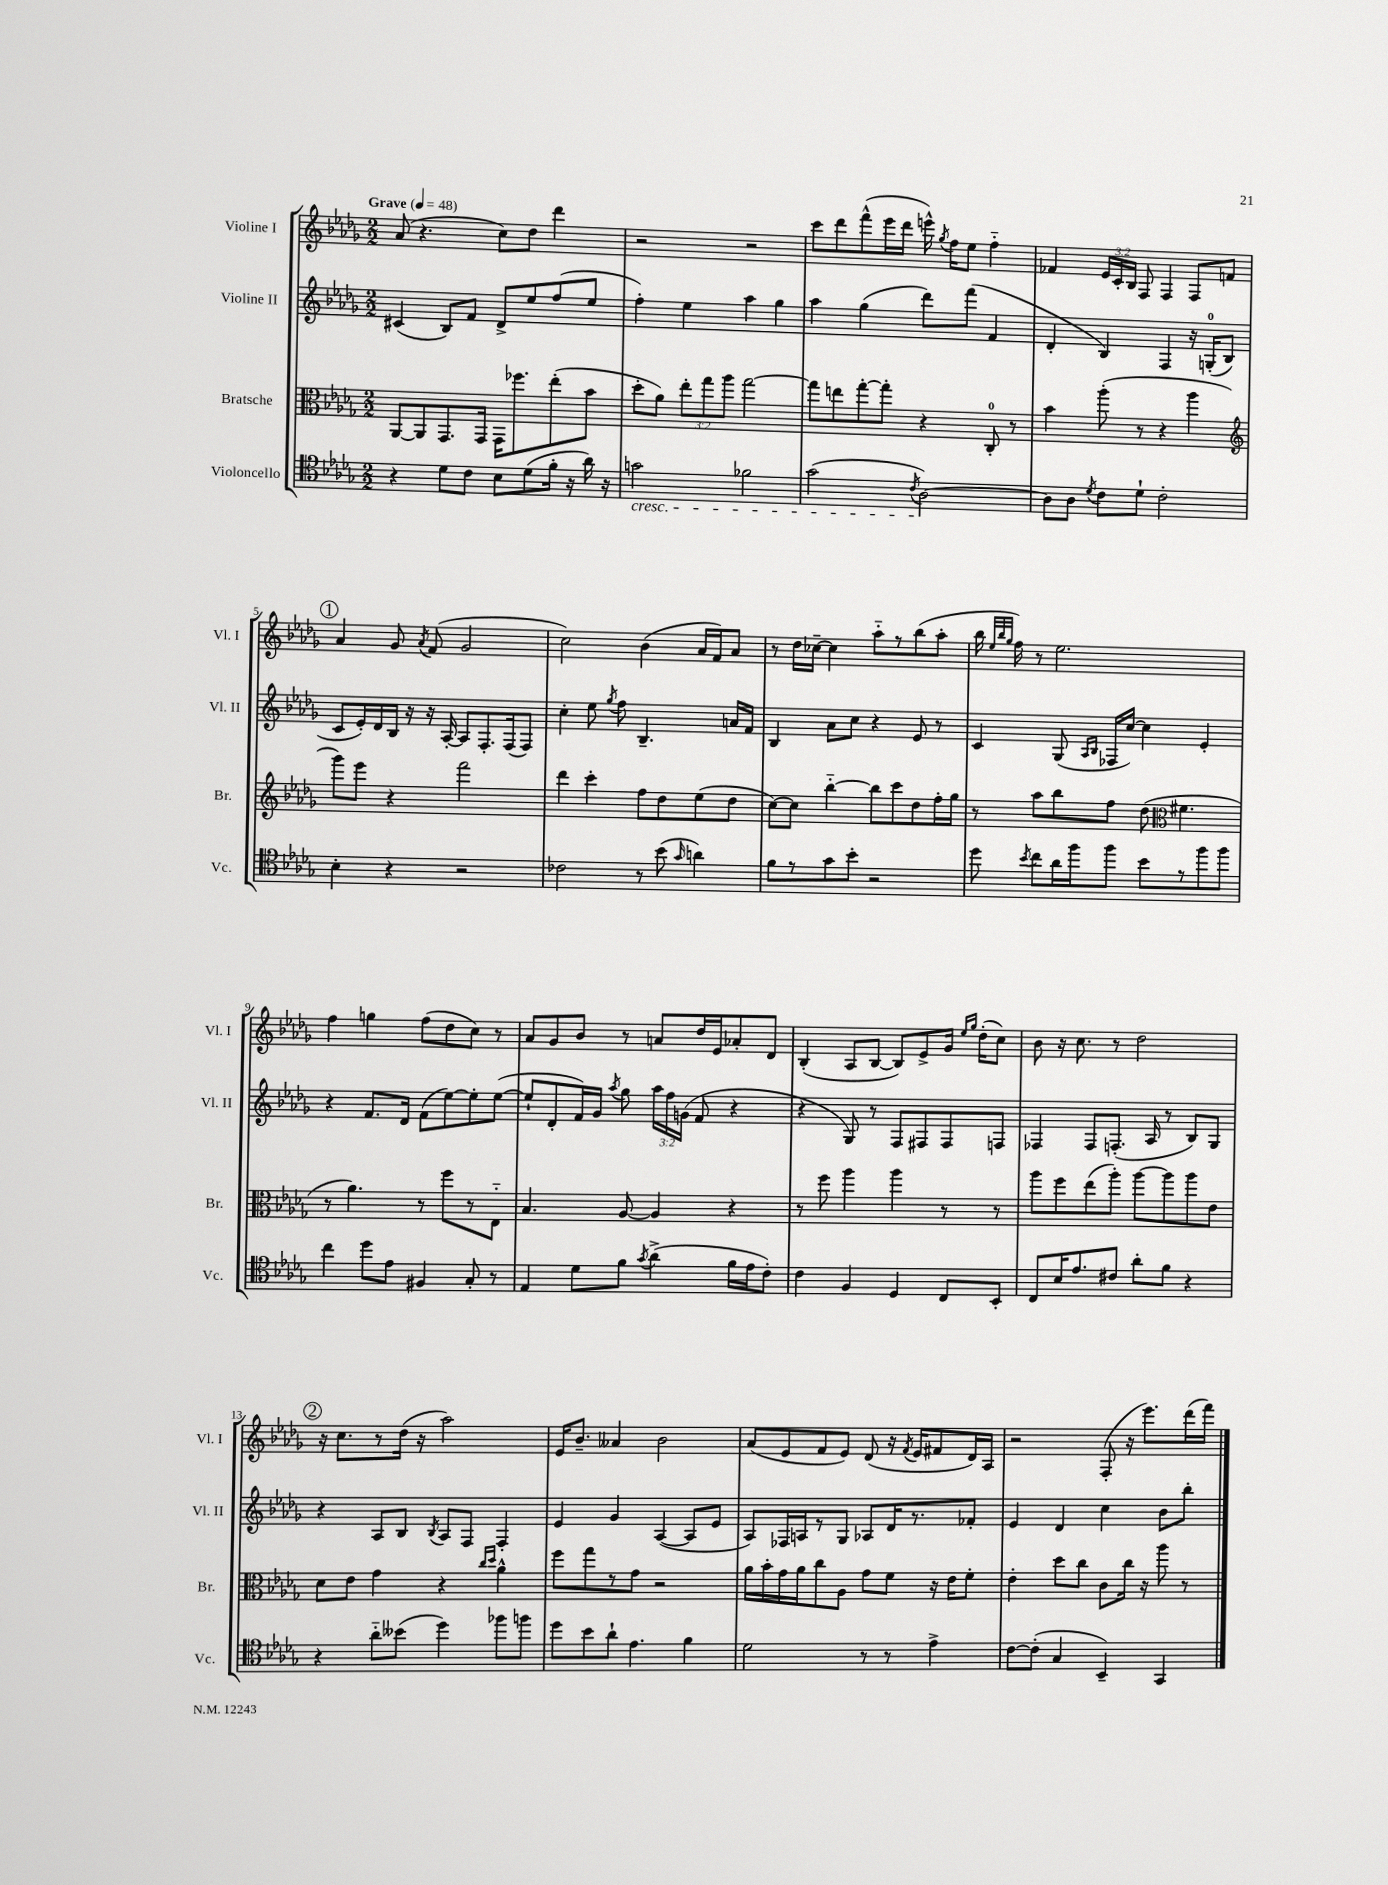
<<
\new StaffGroup <<
\new Staff = "s0" \with { instrumentName = "Violine I" shortInstrumentName = "Vl. I" } {
    \clef treble \key des \major \numericTimeSignature \time 2/2 \override Staff.TupletNumber.text = #tuplet-number::calc-fraction-text \tempo "Grave" 4 = 48
    \autoBeamOff aes'8( r4. c''8[) des''8] des'''4 |
    r2 r2 |
    c'''8[ des'''8 f'''8-^( ees'''16 des'''16] e'''16-^) \acciaccatura { ges''8 } f''16[ ees''8] f''4-_ |
    fes'4 \tuplet 3/2 { ees'16[ c'16-. bes16] } f8 f4 f8[ f'8] |
    \mark \markup { \circle "1" } aes'4 ges'8 \acciaccatura { aes'8 } f'8( ges'2 |
    c''2) bes'4( aes'16[ f'16) aes'8] |
    r8 des''16[ ces''16]~-- ces''4 aes''8[-_ r8 bes''8( aes''8]-. |
    bes''16 \grace { ees''32[ bes''32 ges''32] } f''16) r8 ees''2. |
    f''4 g''4 f''8[( des''8 c''8]) r8 |
    aes'8[ ges'8 bes'8] r8 a'8[ des''16 ees'16 aes'8-. des'8] |
    bes4-.( aes8[ bes8]~ bes8[) ees'8-> ges'16] \grace { ees''16[ ges''16] } des''16[-.( c''8]) |
    bes'8 r16 c''8. r8 des''2 |
    \mark \markup { \circle "2" } r16 c''8.[ r8 des''16]( r16 aes''2) |
    ees'16[ bes'8.]-- aeses'4 bes'2 |
    aes'8[( ees'8 f'8 ees'8]) des'8( r16 \acciaccatura { f'8 } ees'16[ fis'8 des'16) aes16] |
    r2 f8-.( r16 ees'''8.[) des'''16( f'''16]) \bar "|." |
}
\new Staff = "s1" \with { instrumentName = "Violine II" shortInstrumentName = "Vl. II" } {
    \clef treble \key des \major \numericTimeSignature \time 2/2 \override Staff.TupletNumber.text = #tuplet-number::calc-fraction-text
    \autoBeamOff cis'4( bes8[) f'8] des'8[-> ees''8 f''8( ees''8] |
    f''4-.) ees''4 aes''4 ges''4 |
    aes''4 ges''4( des'''8[) f'''8]( f'4 |
    des'4-. bes4) f4 r16 g16[-0-.( bes8] |
    \mark \markup { \circle "1" } c'8[ ees'16-.) des'16 bes16] r16 r16 aes16~-. aes8[ f8.-. f16( f8]) |
    c''4-. ees''8 \acciaccatura { ges''8 } f''8 bes4.-- a'16[ f'16] |
    bes4 aes'8[ c''8] r4 ees'8 r8 |
    c'4 ges8( \grace { aes16[ bes16] } fes16[ c''16]~) c''4 ees'4-. |
    r4 f'8.[ des'16] f'8[( ees''8~) ees''8-. ees''8]~( |
    ees''8[-! des'8-. f'16) ges'16] \acciaccatura { aes''8 } ges''8 \tuplet 3/2 { aes''16[ f''16 g'16]( } f'8 r4 |
    r4 ges8) r8 f8[ fis8 fis8 f8] |
    fes4 fes8[ f8.]-.( aes16 r8 bes8[) ges8] |
    \mark \markup { \circle "2" } r4 aes8[ bes8] \acciaccatura { bes8 } aes8[ f8] f4-. |
    ees'4 ges'4 aes4~( aes8[ ees'8] |
    aes8[) fes16 a16 r8 ges8] aes8[ des'16 r8. fes'8]-. |
    ees'4 des'4 c''4 bes'8[ bes''8]-. \bar "|." |
}
\new Staff = "s2" \with { instrumentName = "Bratsche" shortInstrumentName = "Br." } {
    \clef alto \key des \major \numericTimeSignature \time 2/2 \override Staff.TupletNumber.text = #tuplet-number::calc-fraction-text
    \autoBeamOff aes,8[~ aes,8 ges,8. ges,16] ges,16[ fes''8. ees''8-.( bes'8] |
    des''8[-. aes'8]) \tuplet 3/2 { ees''8[-. ges''8 aes''8] } ges''2~ |
    ges''8[ e''8 ges''8~-. ges''8]-. r4 c8-0-. r8 |
    bes'4 aes''8-.( r8 r4 aes''4 |
    \mark \markup { \circle "1" } \clef treble ges'''8[) ees'''8] r4 f'''2 |
    des'''4 c'''4-. f''8[ des''8 ees''8( des''8] |
    c''8[~) c''8] bes''4~-_ bes''8[ c'''8 des''8 f''16-. ges''16] |
    r8 aes''8[ bes''8 f''8] des''8( \clef alto fis'4. |
    r8 aes'4.) r8 f''8[ r8 ees8]-_ |
    bes4. aes8~ aes4 r4 |
    r8 f''8 aes''4 aes''4 r8 r8 |
    aes''8[ f''8 ees''8( aes''8]-.) aes''8[~ aes''8 aes''8 ees'8] |
    \mark \markup { \circle "2" } des'8[ ees'8] ges'4 r4 \grace { c''16[ des''16] } aes'4-^ |
    f''8[ ges''8 r8 ges'8] r2 |
    aes'16[ bes'16-. ges'16 aes'16 c''8 aes8] ges'8[ f'8] r16 ees'16[ f'8]-. |
    ees'4-. des''8[ c''8] c'8[ c''16] r16 aes''8 r8 \bar "|." |
}
\new Staff = "s3" \with { instrumentName = "Violoncello" shortInstrumentName = "Vc." } {
    \clef tenor \key des \major \numericTimeSignature \time 2/2
    \autoBeamOff r4 des'8[ c'8] bes8[ des'8( f'16]-. r16 aes'16) r16 |
    g'2\cresc fes'2 |
    ges'2( \acciaccatura { c'8 } aes2~\!) |
    aes8[ aes8] \acciaccatura { des'8 } c'8[ des'8]-! c'2-. |
    \mark \markup { \circle "1" } bes4-. r4 r2 |
    ces'2 r8 bes'8( \grace { ges'16 } a'4) |
    f'8[ r8 ges'8 bes'8]-. r2 |
    des''8 \acciaccatura { bes'8 } c''8[ aes'16 f''16 f''8] bes'8[ r8 f''8 f''8] |
    c''4 des''8[ ees'8] fis4 ges8-. r8 |
    ees4 des'8[ f'8] \acciaccatura { ges'8 } aes'4->( f'16[ ees'16 c'8]-.) |
    c'4 f4 des4 c8[ bes,8]-. |
    c8[ bes16 ees'8. cis'8] aes'8[-. f'8] r4 |
    \mark \markup { \circle "2" } r4 aes'8[-_ beses'8]( des''4) fes''8[ f''8] |
    des''8[ bes'8 aes'8]-! ees'4. f'4 |
    des'2 r8 r8 ees'4-> |
    c'8[~ c'8]-.( ges4 bes,4--) ges,4 \bar "|." |
}
>>
>>
